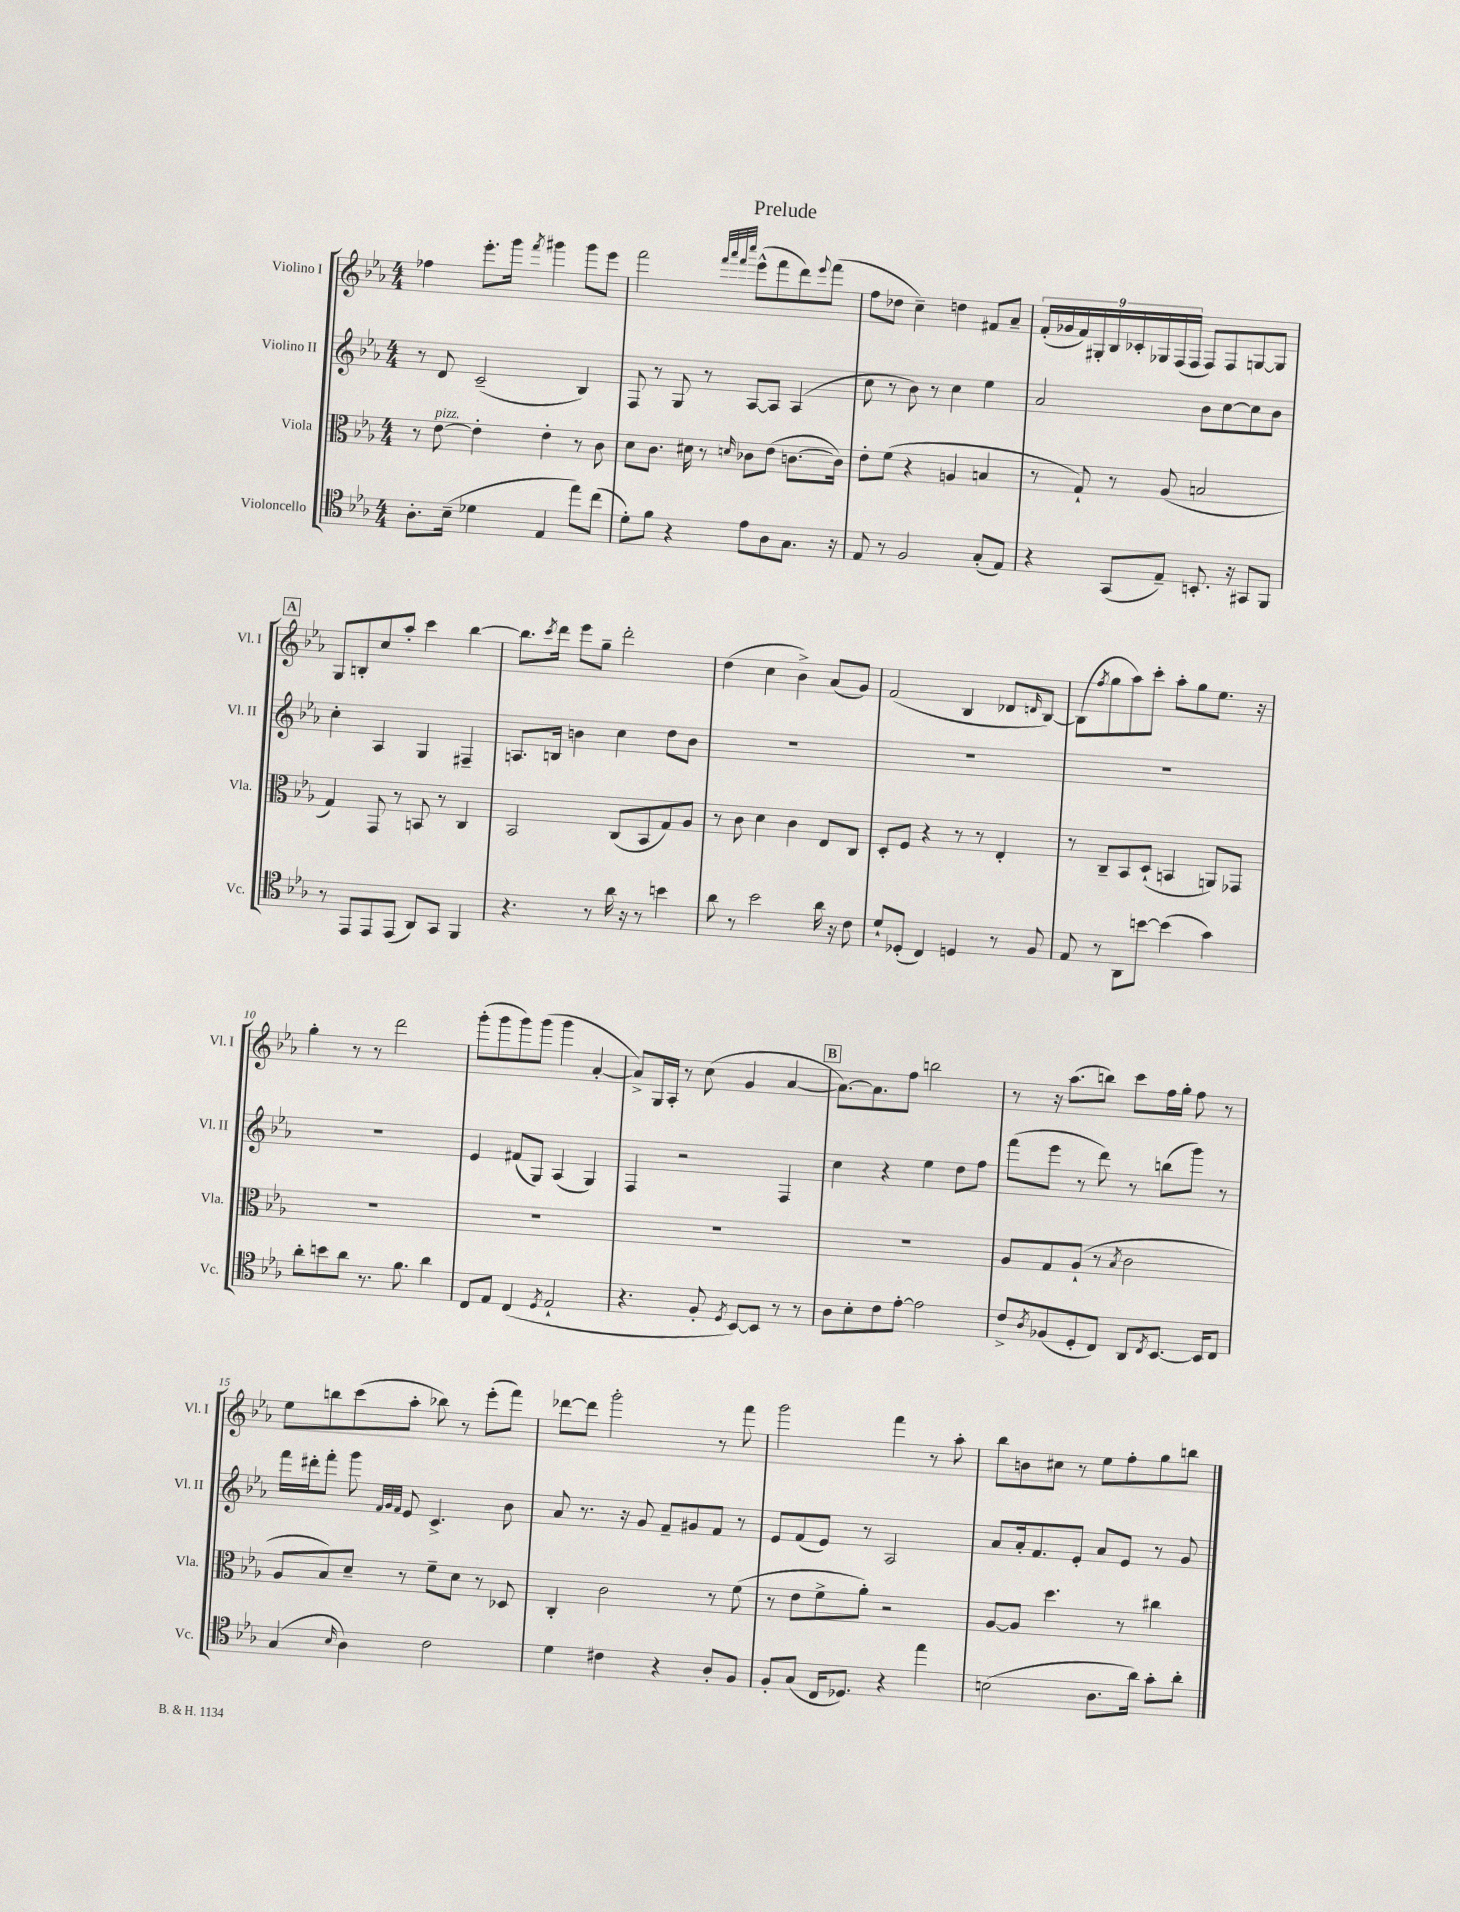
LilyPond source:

\header { title = "Prelude" }
<<
\new StaffGroup <<
\new Staff = "s0" \with { instrumentName = "Violino I" shortInstrumentName = "Vl. I" } {
    \clef treble \key ees \major \numericTimeSignature \time 4/4
    fes''4 ees'''8.-. g'''16 \acciaccatura { f'''8 } gis'''4 gis'''8 ees'''8 |
    f'''2 \grace { f'''32 aes'''32 f'''32 c''''32 } ees'''8-^( f'''8 d'''8) \appoggiatura { ees'''8 } f'''8( |
    f''8 des''8 c''4--) d''4 fis'8 aes'8-- |
    \tuplet 9/8 { f'16-.( ges'16 f'16) gis16-. bes16 ces'16-. ges16 f16( f16 } f8) f8 g8~ g8 |
    \mark \markup { \box "A" } g8 b8-. c''8 aes''8-. c'''4 bes''4~ |
    bes''8. \acciaccatura { c'''8 } d'''16 ees'''8 g''8-- d'''2-. |
    d''4( c''4 bes'4->) aes'8( g'8) |
    f'2( bes4 des'8 \grace { d'16 } bes8~) |
    bes8( \acciaccatura { f''8 } g''8 aes''8) c'''8-. aes''8-. g''8 ees''8. r16 |
    g''4-. r8 r8 d'''2 |
    g'''8-.( g'''8 g'''8) g'''8( g'''4 aes'4~-. |
    aes'8->) g16 aes16-. r8 c''8( g'4 aes'4~ |
    \mark \markup { \box "B" } aes'8.~) aes'8. f''8 b''2 |
    r8 r16 aes''8.( b''8) c'''8 f''16 g''16-. f''8 r8 |
    ees''8 b''8 c'''8( aes''8-. bes''8) r8 ees'''8-.( f'''8) |
    des'''8~ des'''8 g'''2-. r8 f'''8 |
    g'''2 f'''4 r8 aes''8-. |
    bes''8 b'8 cis''8 r8 ees''8 f''8-. g''8 b''8 \bar "|." |
}
\new Staff = "s1" \with { instrumentName = "Violino II" shortInstrumentName = "Vl. II" } {
    \clef treble \key ees \major \numericTimeSignature \time 4/4
    r8 d'8 c'2--( bes4) |
    f8 r8 g8 r8 aes8~ aes8 aes4( |
    c''8 r8 bes'8) r8 c''4 ees''4 |
    aes'2 bes'8 c''8~ c''8 bes'8 |
    \mark \markup { \box "A" } c''4-. aes4 g4 fis4-- |
    a8. b16 b'4 c''4 d''8 b'8 |
    R1 |
    R1 |
    R1 |
    R1 |
    ees'4 fis'8( g8) aes4( g4) |
    f4 r2 f4 |
    \mark \markup { \box "B" } c''4 r4 ees''4 d''8 f''8 |
    f'''8( ees'''8 r8 d'''8) r8 b''8( g'''8) r8 |
    f'''16 dis'''16-. f'''8-. g'''8 \grace { f'32 g'32 f'32 } ees'8 c'4.-> bes'8 |
    aes'8 r8. r16 g'8 f'8-- gis'8 f'8 r8 |
    ees'8 f'8( ees'8) r8 aes2 |
    aes'8 aes'16-. f'8. ees'8-. aes'8 ees'8 r8 g'8 \bar "|." |
}
\new Staff = "s2" \with { instrumentName = "Viola" shortInstrumentName = "Vla." } {
    \clef alto \key ees \major \numericTimeSignature \time 4/4
    r8 ees'8~^\markup { \italic "pizz." } ees'4-. ees'4-. r8 c'8 |
    d'8 c'8. dis'16 r8 \grace { d'16 } ces'8 ees'8( c'8.~ c'16) |
    ees'8-. f'8( r4 a4 b4 |
    r8 g8-!) r8 aes8( b2 |
    \mark \markup { \box "A" } g4) g,8 r8 b,8 r8 c4 |
    bes,2 c8( bes,8 g8) aes8 |
    r8 c'8 d'4 c'4 ees8 c8 |
    d8-. f8 r4 r8 r8 ees4-. |
    r8 c8-- bes,8 d8-!( b,4 a,8) ges,8 |
    R1 |
    R1 |
    R1 |
    \mark \markup { \box "B" } R1 |
    aes8 g8 aes8-!( r8 \acciaccatura { bes8 } c'2 |
    aes8 bes8) d'8-- r8 f'8-- d'8 r8 des8 |
    c4-. c'2 r8 f'8( |
    r8 ees'8 f'8-> aes'8-.) r2 |
    aes8~ aes8 d''4. r8 cis''4 \bar "|." |
}
\new Staff = "s3" \with { instrumentName = "Violoncello" shortInstrumentName = "Vc." } {
    \clef tenor \key ees \major \numericTimeSignature \time 4/4
    aes8.-. bes16--( des'4 ees4 ees''8) c''8( |
    d'8-.) f'8 r4 ees'8 aes8 g8. r16 |
    ees8 r8 f2 g8-.( ees8) |
    r4 g,8( ees8--) b,8.-. r16 gis,8 f,8 |
    \mark \markup { \box "A" } r8 ees,8 ees,8 ees,8( aes,8) g,8 f,4 |
    r4. r8 aes'16 r16 r8 b'4 |
    aes'8 r8 bes'2 aes'16 r16 c'8 |
    d'8-! des8-.( c4) d4 r8 f8 |
    ees8 r8 aes,8 b'8~ b'4( g'4) |
    aes'8-. b'8 aes'8 r8. f'8. aes'4 |
    c8 ees8 c4( \acciaccatura { d8 } ees2-! |
    r4. f8-. \acciaccatura { d8 } bes,8~) bes,8 r8 r8 |
    \mark \markup { \box "B" } aes8 bes8-. c'8 ees'8~-. ees'2 |
    c'8-> \acciaccatura { aes8 } fes8( d8-. c8) aes,8 \acciaccatura { c8 } bes,8.~ bes,16 c8 |
    g4( \grace { bes16 } aes4) c'2 |
    d'4 cis'4 r4 aes8-. f8 |
    f8-. g8( c16 des8.) r4 ees''4 |
    b2( aes8. aes'16) g'8-. aes'8-. \bar "|." |
}
>>
>>
